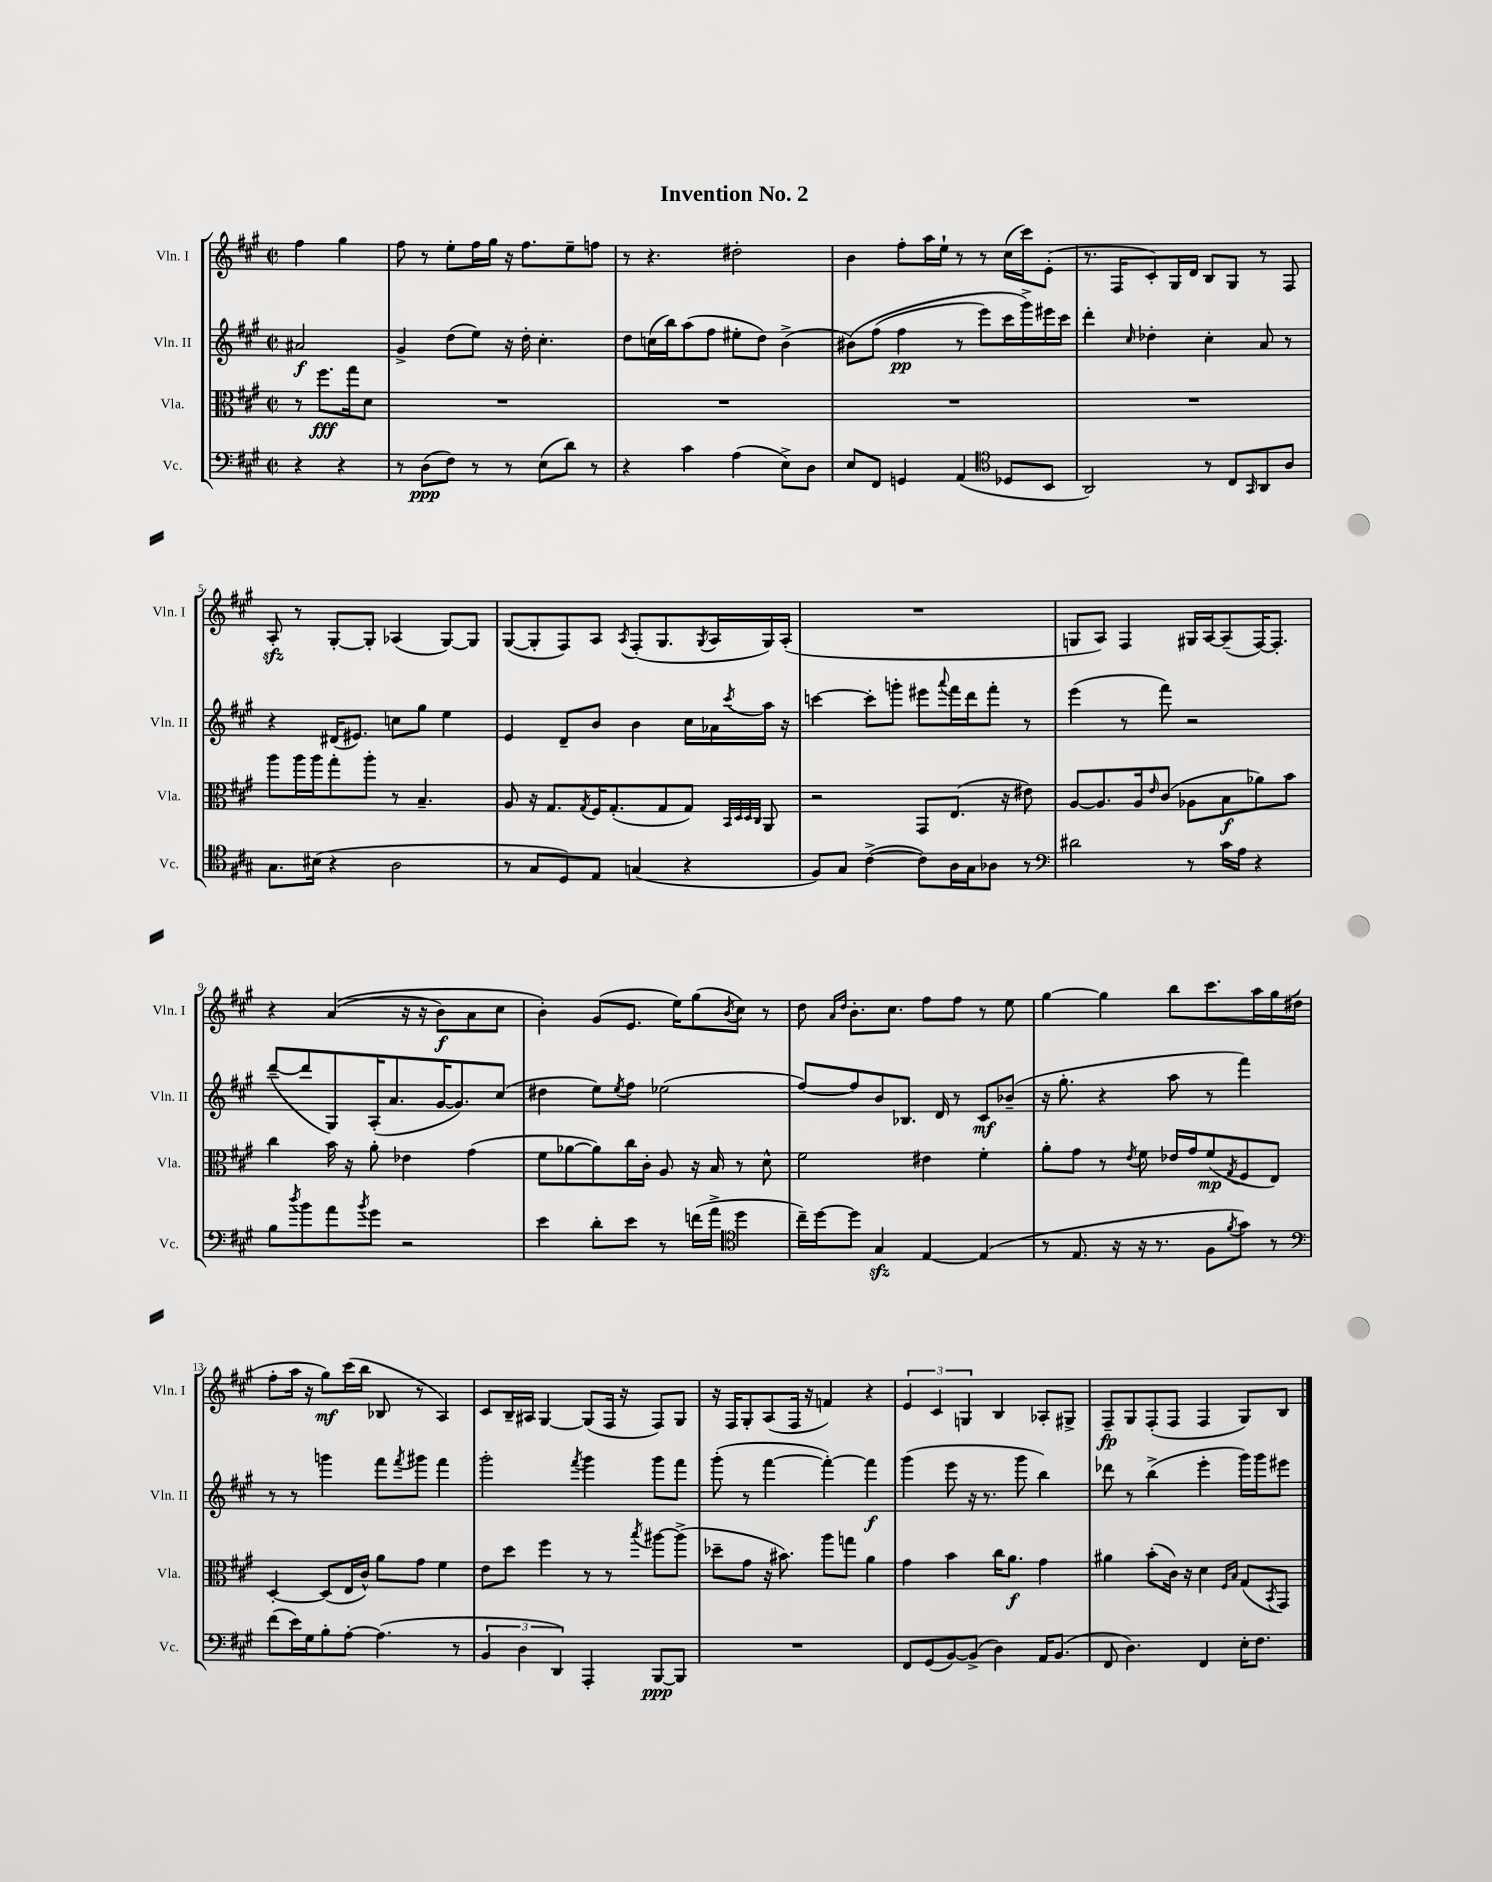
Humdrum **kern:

**kern	**kern	**kern	**kern
*staff4	*staff3	*staff2	*staff1
*clefF4	*clefC3	*clefG2	*clefG2
*k[f#c#g#]	*k[f#c#g#]	*k[f#c#g#]	*k[f#c#g#]
*M2/2	*M2/2	*M2/2	*M2/2
*met(c|)	*met(c|)	*met(c|)	*met(c|)
4r	8r	2a#/	4ff#\
.	8.ff#\L	.	.
4r	.	.	4gg#\
.	16gg#\k	.	.
.	8d\J	.	.
=	=	=	=
8r	1r	4g#^/	8ff#\
(8D\L	.	.	8r
8F#\J)	.	(8dd\L	8ee'\L
8r	.	8ee\J)	16ff#\L
.	.	.	16gg#\JJ
8r	.	16r	16r
.	.	16dd'\	8.ff#\L
(8E\L	.	4.cc#'\	.
8d\J)	.	.	8ee~\
8r	.	.	8ff\J
=	=	=	=
4r	1r	8dd\L	8r
.	.	(16cc\L	4.r
.	.	16bb\J)	.
4c#\	.	(8aa\	.
.	.	8ff#\J	.
(4A\	.	8ee#'\L	2dd#'\
.	.	8dd\J)	.
8E^\L)	.	(4b^\	.
8D\J	.	.	.
=	=	=	=
8E/L	1r	&(8b#\L)	4b\
8FF#/J	.	(8ff#\J	.
4GG/	.	4ff#\	8ff#'\L
.	.	.	16aa\L
.	.	.	16ee`\JJ
(4AA/	.	8r	8r
.	.	8eee\L)	8r
*clefC4	*	*	*
8D-/L	.	16ccc#\L	(16cc#\LL
.	.	16ggg#^\&)	16ccc#\J)
8BB/J	.	16eee#\	(8e'\J
.	.	16ccc#\JJ	.
=	=	=	=
2AA/)	1r	4ddd'\	8.r
.	.	.	16F#/LK
.	.	16qqcc#/	.
.	.	4dd-'\	8c#'/)
.	.	.	16G#/L
.	.	.	16d/JJ
8r	.	4cc#'\	8B/L
8C#/L	.	.	8G#/J
16qqGG#/	.	.	.
8AA/	.	8a/	8r
8A/J	.	8r	8F#/
=	=	=	=
8.G#\L	8aa\L	4r	8A'/
.	16aa\L	.	8r
(16B#\Jk	16aa\J	.	.
4r	8gg#'\	(16d#/LK	[8G#'/L
.	.	8.e#/J)	.
.	8aa'\J	.	8G#'/]J
2A\	8r	8cc\L	(4A-/
.	4.B~/	8gg#\J	.
.	.	4ee\	[8G#/L)
.	.	.	8G#/]J
=	=	=	=
8r	8A/	4e/	([8G#/L
8G#/L	16r	.	8G#'/]
.	8.G#/L	.	.
8D/)	.	8d~/L	8F#/)
.	8qG#/	.	.
8E/J	16F#/K	8b/J	8A/J
.	(8.G#'/	.	.
.	.	.	8qA/
(4G/	.	4b\	(8F#'/L
.	8G#/	.	8.G#/
4r	8G#/J)	16cc#\LL	.
.	.	.	8qG#/
.	.	16a-\	16A/L
.	32qqBB/LLL	.	.
.	32qqD/	.	.
.	32qqD/	.	.
.	32qqC#/JJJ	8qccc#/	.
.	8AA/	16aa\JJ	16G#/)
.	.	16r	(16A'/JJ
=	=	=	=
8F#/L)	2r	[4ccc\	1r
8G#/J	.	.	.
([4c#^\	.	8ccc'\]L	.
.	.	8ggg'\J	.
8c#\]L)	8GG#/L	8eee#\L	.
.	.	8qqaaa/	.
16A\L	(8.E/J	16fff#\L	.
16G#\J	.	16ddd\J	.
8A-\J	.	8fff#'\J	.
.	16r	.	.
8r	8e#\)	8r	.
=	=	=	=
*clefF4	*	*	*
2d#\	[8A/L	(4eee\	8G/L
.	8.A/]	.	8A/J)
.	.	8r	4F#/
.	16A/k	.	.
.	16qqe/	.	.
.	(8c#/J	8fff#\)	.
8r	8A-\L	2r	16G#/LL
.	.	.	[16A/J
16c#\LL	8B\	.	(8A~/]
16A\JJ	.	.	.
4r	8a-\)	.	[16F#/K)
.	.	.	8.F#'/]J
.	8b\J	.	.
=	=	=	=
8B\L	4cc#\	([8ddd~/L	4r
8qdd/	.	.	.
8b\	.	8ddd/]	.
8a\	16b\	8G#/)	&((4a/
.	16r	.	.
8qb/	.	.	.
8g#\J	8a'\	(16A'/K	.
.	.	8.a/	.
2r	4e-\	.	16r
.	.	.	16r
.	.	[16g#/K	8b\L)
.	.	8.g#/])	.
.	(4g#\	.	8a\
.	.	(8cc#/J	8cc#\J
=	=	=	=
4e\	8f#\L	4dd#\	4b'\&)
.	[8a-\	.	.
8d'\L	8a-\])	8ee\L)	(8g#/L
.	.	8qee/	.
8e\J	16cc#\L	8ff#\J	8.e/J
.	16c#'\JJ	.	.
8r	8A/	(2ee-\	.
.	.	.	16ee\LK)
(16f\LL	16r	.	(8gg#\
16a^\JJ	16B/	.	.
*clefC4	*	*	*
.	.	.	8qb/
4dd\	8r	.	8cc#\J)
.	8d^^\	.	8r
=	=	=	=
16cc#~\LL)	2f#\	[8ff#/L)	8dd\
[16dd\J	.	.	.
.	.	.	16qqa/LL
.	.	.	16qqdd/JJ
8dd\]J	.	8ff#/]	8.b'\L
4G#/	.	8b/	.
.	.	.	8.cc#\J
.	.	8.B-/J	.
[4E/	4e#\	.	8ff#\L
.	.	16d/	.
.	.	8r	8ff#\J
(4E/]	4f#'\	8c#/L	8r
.	.	(8b-~/J	8ee\
=	=	=	=
8r	8a'\L	16r	[4gg#\
.	.	8.gg#'\	.
8.E/	8g#\J	.	.
.	8r	4r	4gg#\]
16r	.	.	.
.	8qe/	.	.
16r	8f#\	.	.
8.r	.	.	.
.	16e-/LL	8aa\	8bb\L
.	16g#/J	.	.
8F#\L	(8f#/	8r	8.ccc#\
8qf#/	8qG#/	.	.
8g#\J)	8F#/	4fff#\)	.
.	.	.	16aa\L
8r	8E/J)	.	16gg#\
.	.	.	(16dd#'\JJ
=	=	=	=
*clefF4	*	*	*
(8f#\L	[4D'/	8r	8ff#'\L
16e\L)	.	8r	16aa\Jk
16G#\J	.	.	16r
8B'\	(8D/]L	4ggg\	8gg#\L)
[8A'\J	16E/L	.	(16ccc#\L
.	16c#^^/JJ)	.	16bb\JJ
(4.A\]	8a\L	8fff#\L	8B-/
.	.	8qfff#/	.
.	8g#\J	8ggg#\J	8r
.	4f#\	4fff#\	4A/)
8r	.	.	.
=	=	=	=
6BB/	8e\L	2ggg#'\	8c#/L
.	8dd\J	.	16B~/L
6D\	.	.	.
.	.	.	16A#/JJ
.	4ff#\	.	[4G#/
6DD/)	.	.	.
.	.	8qfff#/	.
4AAA'/	8r	4ggg#\	(8G#/]L
.	8r	.	16F#/Jk
.	.	.	16r
.	8qbb/	.	.
[8BBB/L	[8aa#\L	8ggg#\L	8F#/L)
8BBB/]J	(8aa#^\]J	8fff#\J	8G#/J
=	=	=	=
1r	8dd-~\L	(8ggg#'\	16r
.	.	.	16F#/LK
.	8g#\J	8r	8G#'/
.	16r	[4fff#\	(8A/
.	8.b#\)	.	.
.	.	.	16F#/Jk
.	.	.	16r
.	8aa\L	4fff#'\_)	4f/)
.	8gg\J	.	.
.	4a\	4fff#\]	4r
=	=	=	=
8FF#/L	4g#\	(4ggg#\	6e/
(8GG#/	.	.	.
.	.	.	6c#/
[8BB/)	4b\	8eee\	.
.	.	.	6G/
(8BB^/]J	.	16r	.
.	.	8.r	.
4D\)	16cc#\LK	.	4B/
.	8.a\J	.	.
.	.	8ggg#\	.
16AA/LK	4g#\	4bb\)	8A-'/L
(8.BB/J	.	.	.
.	.	.	8G#^/J
=	=	=	=
8FF#/	4a#\	8ddd-\	8F#~/L
4.D\)	.	8r	8G#/
.	(8b'\L	(4bb^\	(8F#'/
.	16c#\Jk)	.	8F#/J
.	16r	.	.
4FF#/	4d\	4eee'\	4F#/
.	16qqF#/LL	.	.
.	16qqB/JJ	.	.
16E'\LK	(8G#/L	16ggg#\LL)	8G#/L)
8.F#\J	.	16ggg#\J	.
.	8qBB/	.	.
.	8GG#/J)	8eee#\J	8B/J
==	==	==	==
*-	*-	*-	*-
